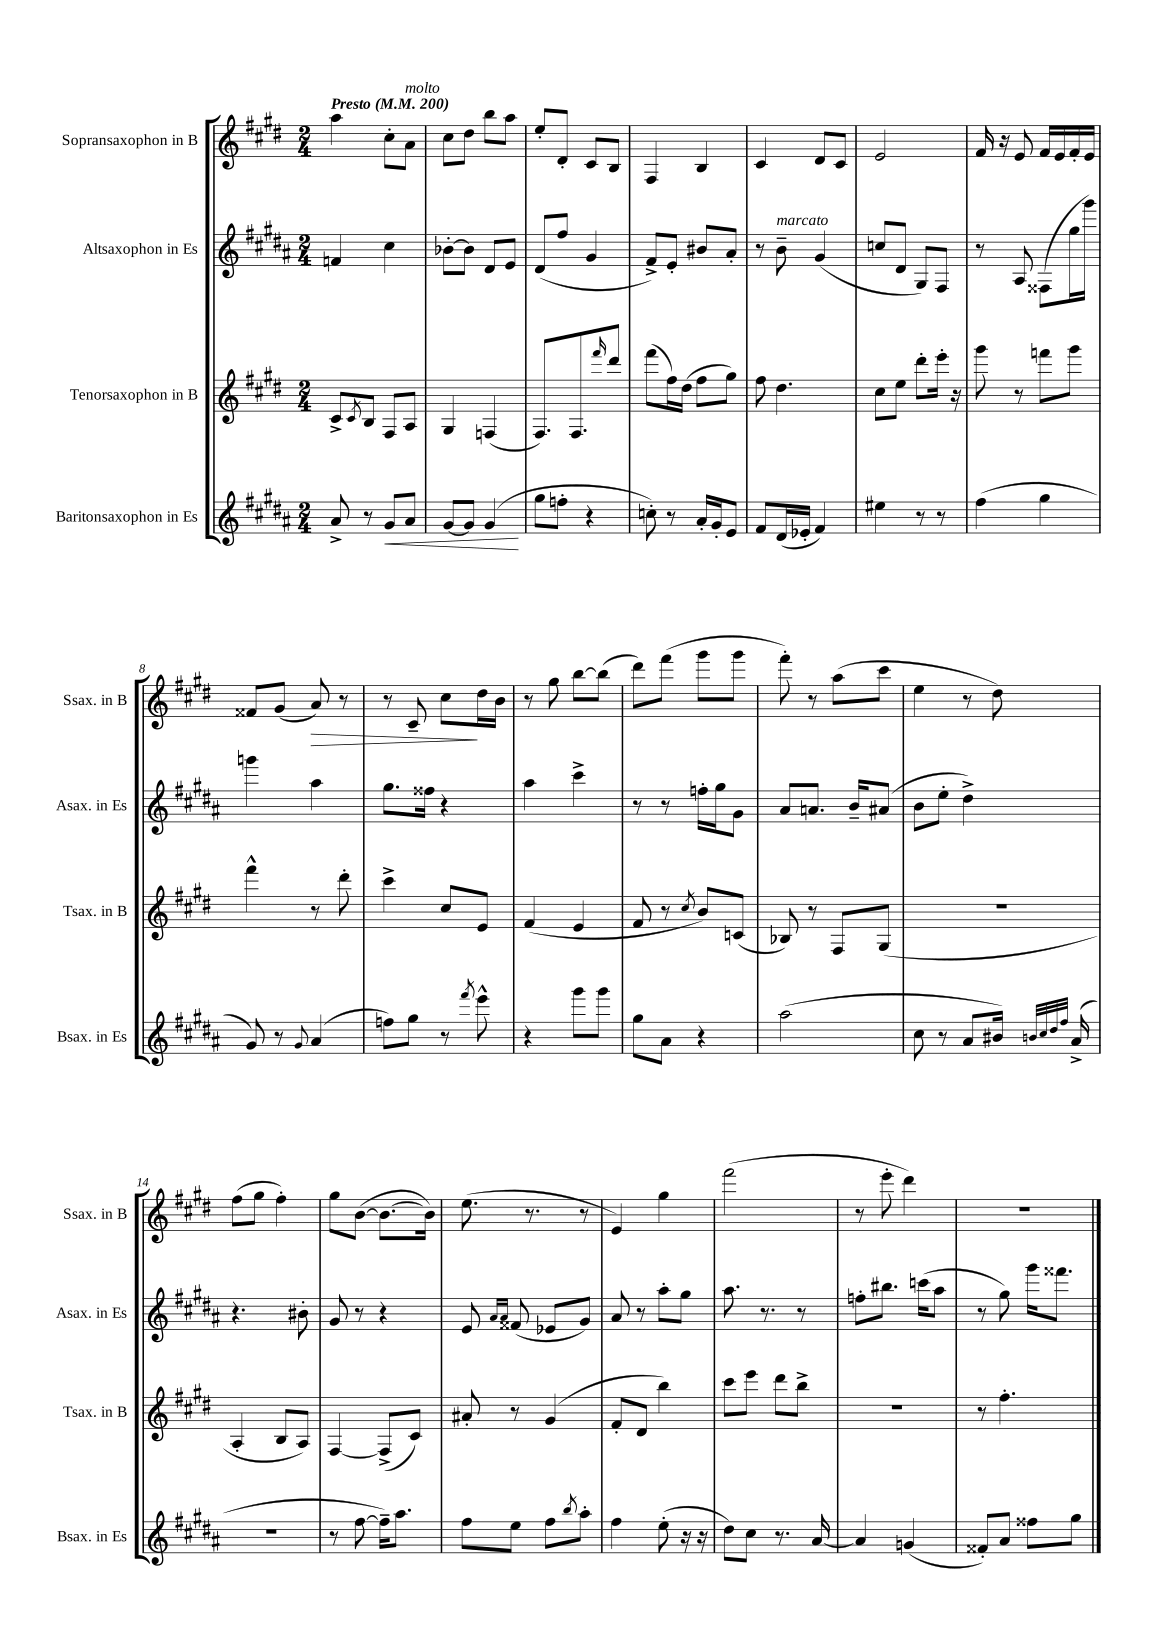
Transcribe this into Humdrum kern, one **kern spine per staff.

**kern	**dynam	**kern	**kern	**kern	**dynam
*part4	*part4	*part3	*part2	*part1	*part1
*staff4	*staff4	*staff3	*staff2	*staff1	*staff1
*I"Baritonsaxophon in Es	*	*I"Tenorsaxophon in B	*I"Altsaxophon in Es	*I"Sopransaxophon in B	*
*I'Bsax. in Es	*	*I'Tsax. in B	*I'Asax. in Es	*I'Ssax. in B	*
*clefG2	*	*clefG2	*clefG2	*clefG2	*
*k[f#c#g#d#a#]	*	*k[f#c#g#d#]	*k[f#c#g#d#a#]	*k[f#c#g#d#]	*
*M2/4	*	*M2/4	*M2/4	*M2/4	*
*MM200	*	*MM200	*MM200	*MM200	*
=1	=1	=1	=1	=1	=1
!	!	!	!	!LO:TX:a:B:t=Presto	!
8a#^/	.	8c#^/L	4fn/	4aa\	.
.	.	8qc#/	.	.	.
8r	.	8B/J	.	.	.
!	!LO:HP:b	!	!	!	!
8g#/L	<	8F#/L	4cc#\	8cc#'\L	.
!	!	!	!	!LO:TX:a:i:t=molto	!
8a#/J	.	8A/J	.	8a\J	.
=2	=2	=2	=2	=2	=2
[8g#/L	.	4G#/	[8b-X'\L	8cc#\L	.
8g#/J]	.	.	8b-\J]	8dd#\J	.
(4g#/	.	(4Fn/	8d#/L	8bb\L	.
.	.	.	8e/J	8aa\J	.
.	[	.	.	.	.
=3	=3	=3	=3	=3	=3
8gg#\L	.	8.F#/L)	(8d#/L	8ee'/L	.
8ffn'\J	.	.	8ff#/J	8d#'/J	.
.	.	8.F#/	.	.	.
4r	.	.	4g#/	8c#/L	.
.	.	16qqfff#/	.	.	.
.	.	8ddd#/J	.	8B/J	.
=4	=4	=4	=4	=4	=4
8ccn'\)	.	(8fff#\L	8f#^/L)	4F#/	.
8r	.	16ff#\L)	8e'/J	.	.
.	.	(16dd#\JJ	.	.	.
16a#'/LL	.	8ff#\L	8b#X/L	4B/	.
16g#'/J	.	.	.	.	.
8e/J	.	8gg#\J)	8a#'/J	.	.
=5	=5	=5	=5	=5	=5
8f#/L	.	8ff#\	8r	4c#/	.
!	!	!	!LO:TX:a:i:t=marcato	!	!
(16d#/L	.	4.dd#\	8b~\	.	.
16e-X'/JJ	.	.	.	.	.
4f#/)	.	.	(4g#/	8d#/L	.
.	.	.	.	8c#/J	.
=6	=6	=6	=6	=6	=6
4ee#X\	.	8cc#\L	8ccn/L	2e/	.
.	.	8ee\J	8d#/J	.	.
8r	.	8ddd#'\L	8G#/L)	.	.
8r	.	16eee'\Jk	8F#/J	.	.
.	.	16r	.	.	.
=7	=7	=7	=7	=7	=7
(4ff#\	.	8ggg#\	8r	16f#/	.
.	.	.	.	16r	.
.	.	8r	8A#/	8e/	.
4gg#\	.	8fffn\L	(8F##X\L	16f#/LL	.
.	.	.	.	16e/	.
.	.	8ggg#\J	16gg#\L	16f#'/	.
.	.	.	16ggg#\JJ)	16e/JJ	.
!!LO:LB:g=z
=8	=8	=8	=8	=8	=8
8g#/)	.	4fff#^^\	4gggn\	8f##X/L	.
8r	.	.	.	(8g#/J	.
8qqg#/	.	.	.	.	.
!	!	!	!	!	!LO:HP:b
(4a#/	.	8r	4aa#\	8a/)	>
.	.	8ddd#'\	.	8r	.
=9	=9	=9	=9	=9	=9
8ffn\L)	.	4ccc#^\	8.gg#\L	8r	.
8gg#\J	.	.	.	8c#~/	.
.	.	.	16ff##X\Jk	.	.
8r	.	8cc#/L	4r	8cc#\L	.
8qfff#/	.	.	.	.	.
8eee^^\	.	8e/J	.	16dd#\L	]
.	.	.	.	16b\JJ	.
=10	=10	=10	=10	=10	=10
4r	.	(4f#/	4aa#\	8r	.
.	.	.	.	8gg#\	.
8ggg#\L	.	4e/	4ccc#^\	[8bb\L	.
8ggg#\J	.	.	.	(8bb\J]	.
=11	=11	=11	=11	=11	=11
8gg#\L	.	8f#/	8r	8ddd#\L)	.
8a#\J	.	8r	8r	(8fff#\J	.
.	.	8qcc#/	.	.	.
4r	.	8b/L)	16ffn'\LL	8ggg#\L	.
.	.	.	16gg#\J	.	.
.	.	(8cn/J	8g#\J	8ggg#\J	.
=12	=12	=12	=12	=12	=12
(2aa#\	.	8B-X/)	8a#/L	8fff#'\)	.
.	.	8r	8.an/J	8r	.
.	.	8F#/L	.	(8aa\L	.
.	.	.	16b~/KL	.	.
.	.	(8G#/J	(8a#X/J	8ccc#\J	.
=13	=13	=13	=13	=13	=13
8cc#\	.	2r	8b\L	4ee\	.
8r	.	.	8ee'\J	.	.
8a#/L	.	.	4dd#^\)	8r	.
16b#X/Jk)	.	.	.	8dd#\)	.
32qqbn/LLL	.	.	.	.	.
32qqcc#/	.	.	.	.	.
32qqdd#/	.	.	.	.	.
32qqff#/JJJ	.	.	.	.	.
(16a#^/	.	.	.	.	.
!!LO:LB:g=z
=14	=14	=14	=14	=14	=14
2r	.	4A'/	4.r	(8ff#\L	.
.	.	.	.	8gg#\J	.
.	.	8B/L	.	4ff#'\)	.
.	.	8A/J)	8b#X'\	.	.
=15	=15	=15	=15	=15	=15
8r	.	[4F#/	8g#/	8gg#\L	.
[8ff#\	.	.	8r	([8b\J	.
16ff#~\KL])	.	(8F#^/L]	4r	8.b\L_	.
8.aa#\J	.	.	.	.	.
.	.	8c#/J)	.	.	.
.	.	.	.	16b\Jk])	.
=16	=16	=16	=16	=16	=16
8ff#\L	.	8a#X'/	8e/	(8.ee\	.
.	.	.	16qqa#/LL	.	.
.	.	.	16qqa#/JJ	.	.
8ee\J	.	8r	(8f##X/	.	.
.	.	.	.	8.r	.
8ff#\L	.	(4g#/	8e-X/L	.	.
8qbb/	.	.	.	.	.
8aa#'\J	.	.	8g#/J)	8r	.
=17	=17	=17	=17	=17	=17
4ff#\	.	8f#'/L	8a#/	4e/)	.
.	.	8d#/J	8r	.	.
(8ee'\	.	4bb\)	8aa#'\L	4gg#\	.
16r	.	.	8gg#\J	.	.
16r	.	.	.	.	.
=18	=18	=18	=18	=18	=18
8dd#\L)	.	8ccc#\L	8.aa#\	(2fff#\	.
8cc#\J	.	8eee\J	.	.	.
.	.	.	8.r	.	.
8.r	.	8ddd#\L	.	.	.
.	.	8bb^\J	8r	.	.
[16a#/	.	.	.	.	.
=19	=19	=19	=19	=19	=19
4a#/]	.	2r	8ffn'\L	8r	.
.	.	.	8.bb#X\J	8eee'\	.
(4gn/	.	.	.	4ddd#\)	.
.	.	.	(16cccn\KL	.	.
.	.	.	8aa#\J	.	.
=20	=20	=20	=20	=20	=20
8f##X'/L)	.	8r	8r	2r	.
8a#/J	.	4.ff#'\	8gg#\)	.	.
8ff##X\L	.	.	16ggg#\KL	.	.
.	.	.	8.fff##X\J	.	.
8gg#\J	.	.	.	.	.
==	==	==	==	==	==
*-	*-	*-	*-	*-	*-
